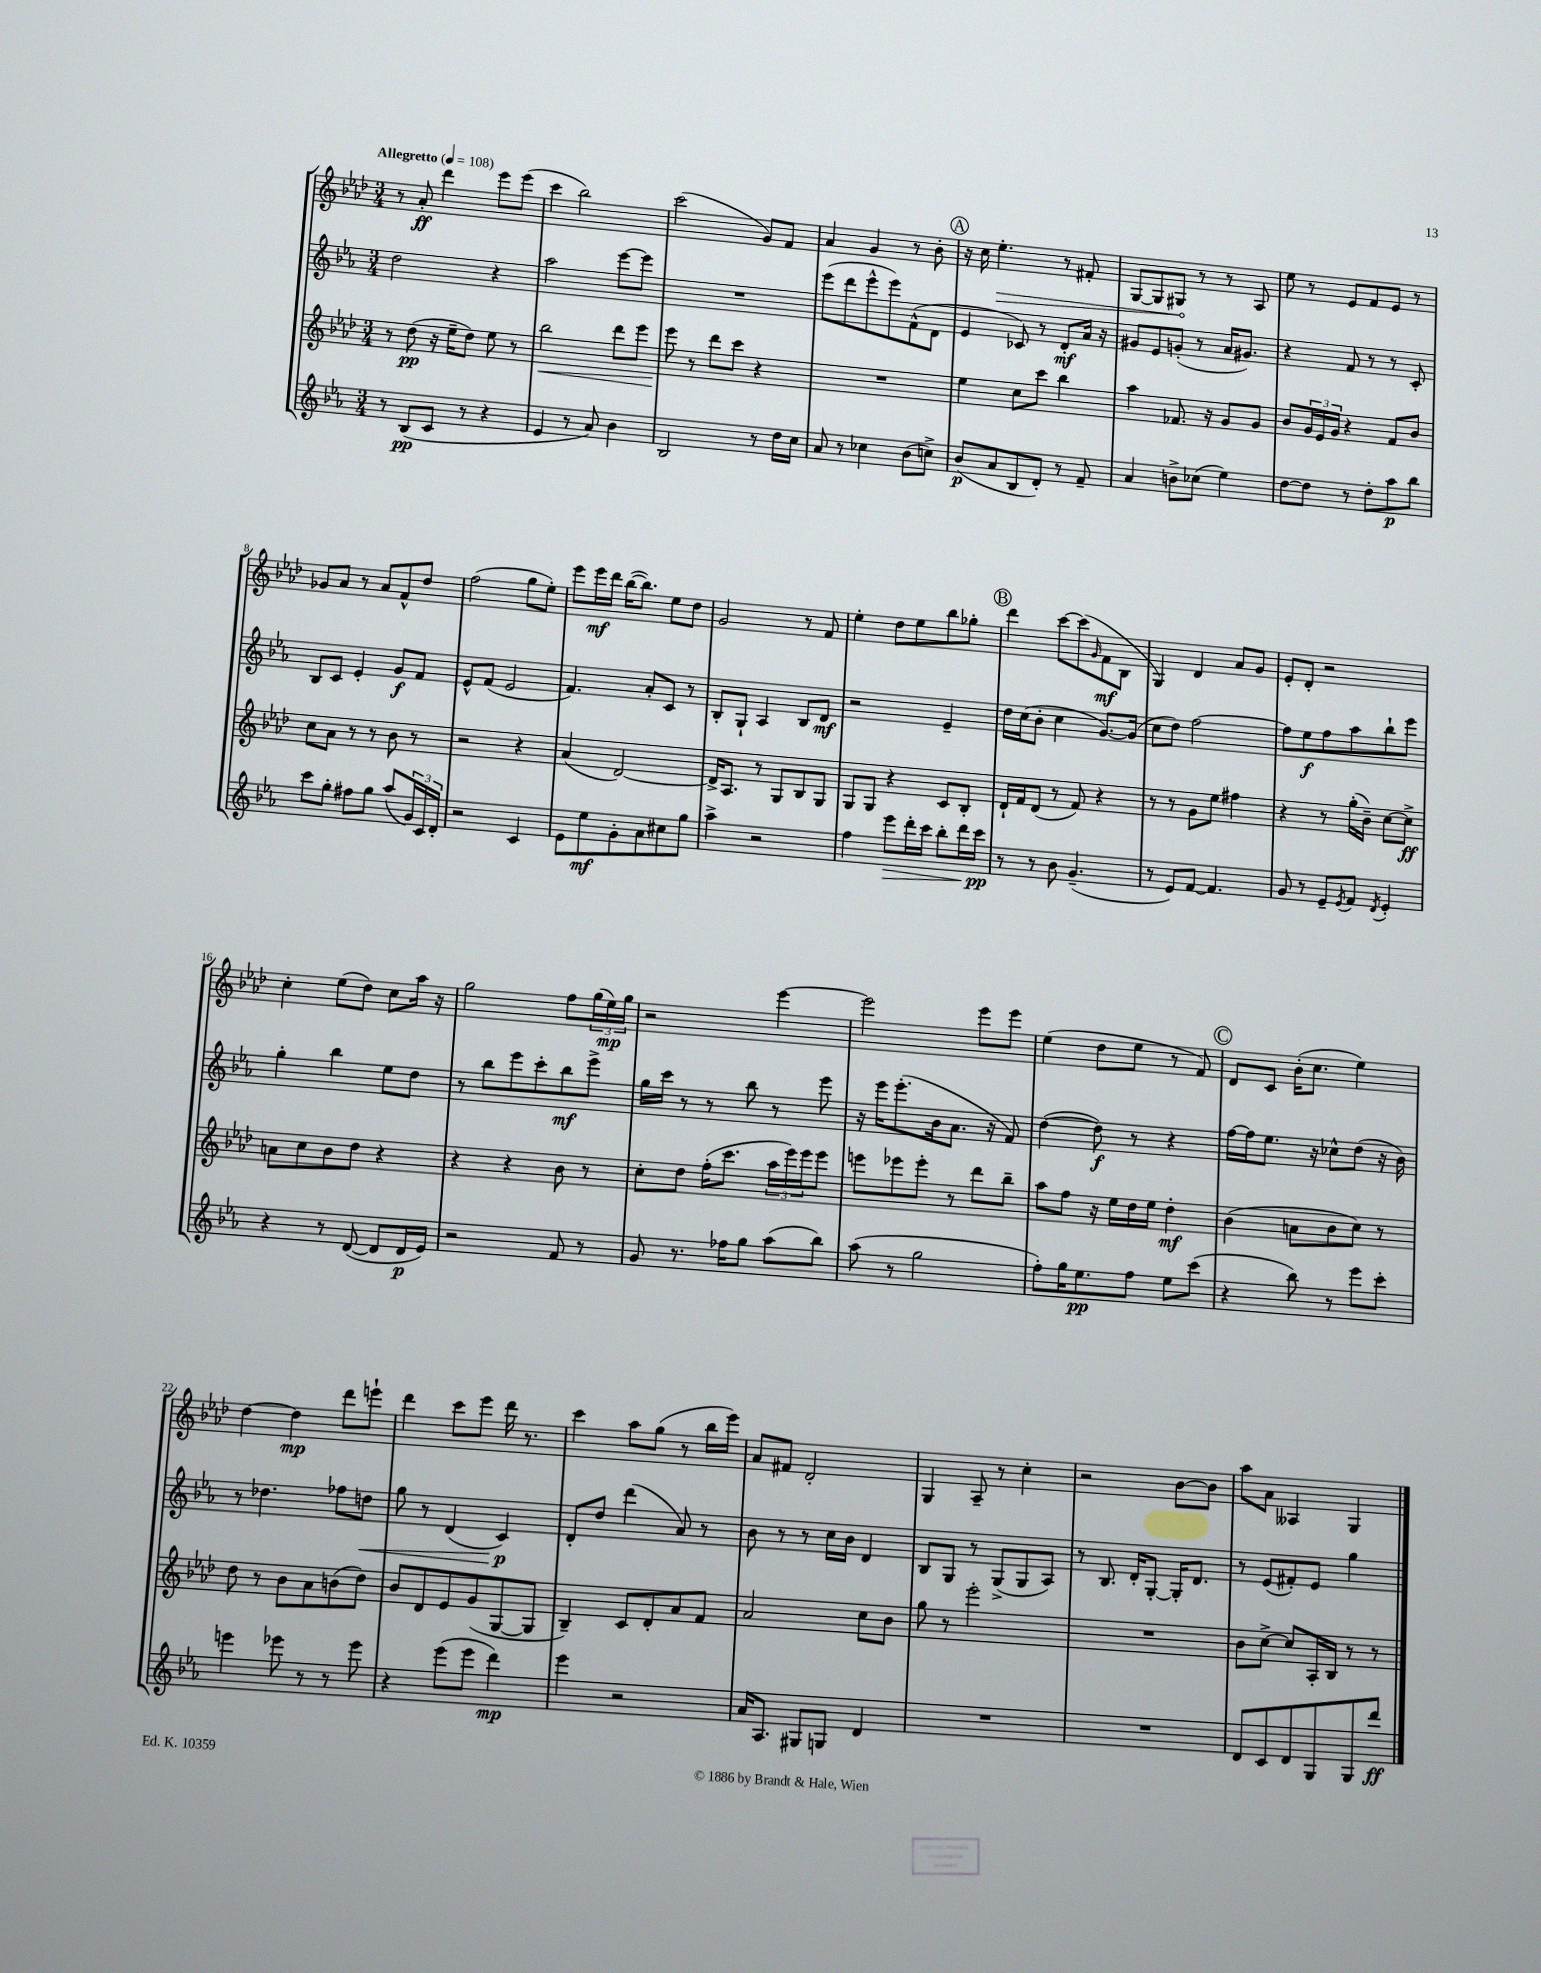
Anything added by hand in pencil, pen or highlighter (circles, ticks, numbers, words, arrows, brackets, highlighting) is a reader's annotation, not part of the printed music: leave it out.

**kern	**dynam	**kern	**dynam	**kern	**dynam	**kern	**dynam
*part4	*part4	*part3	*part3	*part2	*part2	*part1	*part1
*staff4	*staff4	*staff3	*staff3	*staff2	*staff2	*staff1	*staff1
*clefG2	*	*clefG2	*	*clefG2	*	*clefG2	*
*k[b-e-a-]	*	*k[b-e-a-d-]	*	*k[b-e-a-]	*	*k[b-e-a-d-]	*
*M3/4	*	*M3/4	*	*M3/4	*	*M3/4	*
*MM108	*	*MM108	*	*MM108	*	*MM108	*
=1	=1	=1	=1	=1	=1	=1	=1
!	!	!	!	!	!	!LO:TX:a:B:t=Allegretto	!
8r	.	8r	.	2dd\	.	8r	.
(8B-/L	pp	(8dd-\	pp	.	.	8a-'/	ff
8c/J	.	16r	.	.	.	4ddd-\	.
.	.	16ee-~\KL	.	.	.	.	.
8r	.	8dd-\J)	.	.	.	.	.
4r	.	8ee-\	.	4r	.	8eee-\L	.
.	.	8r	.	.	.	(8eee-\J	.
=2	=2	=2	=2	=2	=2	=2	=2
!	!	!	!LO:HP:b	!	!	!	!
4e-/	.	2bb-\	<	2aa-\	.	4ccc\	.
8r	.	.	.	.	.	2bb-\)	.
8a-/)	.	.	.	.	.	.	.
4b-\	.	8ddd-\L	.	[8eee-\L	.	.	.
.	.	8eee-\J	.	8eee-\J]	.	.	.
=3	=3	=3	=3	=3	=3	=3	=3
2B-/	.	8eee-\	.	2.r	.	(2ccc\	.
.	.	8r	[	.	.	.	.
.	.	8ddd-\L	.	.	.	.	.
.	.	8ccc\J	.	.	.	.	.
8r	.	4r	.	.	.	8g/L)	.
16dd\LL	.	.	.	.	.	8f/J	.
16cc\JJ	.	.	.	.	.	.	.
=4	=4	=4	=4	=4	=4	=4	=4
8a-/	.	2.r	.	(8eee-\L	.	4a-/	.
8r	.	.	.	8ddd\	.	.	.
4cc-X\	.	.	.	8eee-^^\	.	4g/	.
.	.	.	.	8eee-\)	.	.	.
(8b-\L	.	.	.	(8f^^\	.	8r	.
8ccn^\J)	.	.	.	8d\J	.	8b-'\	.
!!LO:REH:place=s1:t=A
=5	=5	=5	=5	=5	=5	=5	=5
(8b-/L	p	4ee-\	.	4e-/	.	16r	.
.	.	.	.	.	.	16cc\	.
!	!	!	!	!	!	!	!LO:HP:b
8a-/	.	.	.	.	.	4.ee-'\	>
8B-/	.	8cc\L	.	8c-X/)	.	.	.
8d'/J)	.	8ccc\J	.	8r	.	.	.
8r	.	4bb-\	.	8d'/L	mf	8r	.
8f~/	.	.	.	16a-/Jk	.	8f#X'/	.
.	.	.	.	16r	.	.	.
=6	=6	=6	=6	=6	=6	=6	=6
4a-/	.	4aa-\	.	8g#X/L	.	[8G/L	.
.	.	.	.	8e-/	.	8G/]	.
8bn^\L	.	8.f-X/	.	(8gn'/J	.	8G#X/J	.
(8cc-X\J	.	.	.	8r	.	8r	]
.	.	16r	.	.	.	.	.
4ee-\)	.	8g/L	.	16a-/KL	.	8r	.
.	.	.	.	8.g#X/J)	.	.	.
.	.	8g/J	.	.	.	8A-/	.
=7	=7	=7	=7	=7	=7	=7	=7
[8dd\L	.	8b-/L	.	4r	.	8ee-\	.
8dd\J]	.	24g/L	.	.	.	8r	.
.	.	24e-/	.	.	.	.	.
.	.	24g/JJ	.	.	.	.	.
8r	.	4r	.	8f/	.	8e-/L	.
8dd'\L	.	.	.	8r	.	8f/	.
8aa-\	p	8f/L	.	8r	.	8e-/J	.
8bb-\J	.	8b-/J	.	8c'/	.	8r	.
!!LO:LB:g=z
=8	=8	=8	=8	=8	=8	=8	=8
8ccc\L	.	8cc\L	.	8B-/L	.	8g-X/L	.
8gg'\J	.	8a-\J	.	8c/J	.	8a-/J	.
8ff#X\L	.	8r	.	4e-'/	.	8r	.
8gg\J	.	8r	.	.	.	8a-/L	.
(8aa-/L	.	8b-\	.	8g/L	f	8f^^/	.
24g/L)	.	8r	.	8f/J	.	8dd-/J	.
24c/	.	.	.	.	.	.	.
24d'/JJ	.	.	.	.	.	.	.
=9	=9	=9	=9	=9	=9	=9	=9
2r	.	2r	.	8e-^^/L	.	(2ff\	.
.	.	.	.	(8f/J	.	.	.
.	.	.	.	2e-/	.	.	.
4c/	.	4r	.	.	.	8gg\L	.
.	.	.	.	.	.	8ee-'\J)	.
=10	=10	=10	=10	=10	=10	=10	=10
8e-\L	.	(4a-/	.	4.f/)	.	8eee-\L	.
8ee-\	mf	.	.	.	.	16eee-\L	mf
.	.	.	.	.	.	16ddd-\JJ	.
8g'\	.	[2d-/)	.	.	.	([16bb-\KL	.
.	.	.	.	.	.	8.bb-\J])	.
8a-\	.	.	.	8a-'/L	.	.	.
8cc#X\	.	.	.	8c/J	.	8ee-\L	.
8gg\J	.	.	.	8r	.	8dd-\J	.
=11	=11	=11	=11	=11	=11	=11	=11
4aa-^\	.	16d-^/KL]	.	8B-'/L	.	2g/	.
.	.	8.A-/J	.	.	.	.	.
.	.	.	.	8G`/J	.	.	.
2r	.	8r	.	4A-/	.	.	.
.	.	8G/L	.	.	.	.	.
.	.	8B-/	.	8B-/L	.	8r	.
.	.	8G/J	.	8d/J	mf	8f/	.
=12	=12	=12	=12	=12	=12	=12	=12
4ff\	.	8G/L	.	2r	.	4ee-'\	.
.	.	8G/J	.	.	.	.	.
!	!LO:HP:b	!	!	!	!	!	!
8eee-\L	>	4r	.	.	.	8dd-\L	.
16ddd'\L	.	.	.	.	.	8ee-\	.
16ccc\JJ	.	.	.	.	.	.	.
8bb-'\L	.	8c/L	.	4e-~/	.	8bb-\	.
16ddd\L	.	8B-'/J	.	.	.	8gg-X'\J	.
16ccc\JJ	pp	.	.	.	.	.	.
.	]	.	.	.	.	.	.
!!LO:REH:place=s1:t=B
=13	=13	=13	=13	=13	=13	=13	=13
8r	.	16d-`/LL	.	16dd\LL	.	4ddd-\	.
.	.	16f/J	.	(16cc\J	.	.	.
8r	.	(8d-/J	.	8b-'\J	.	.	.
8b-\	.	8r	.	4cc\	.	[8ccc\L	.
(4.g~/	.	8f/)	.	.	.	(8ccc\]	.
.	.	.	.	.	.	16qqg/	.
.	.	4r	.	[8.g/L)	.	8f\	mf
.	.	.	.	.	.	8B-\J	.
.	.	.	.	(16g/Jk]	.	.	.
=14	=14	=14	=14	=14	=14	=14	=14
8r	.	8r	.	8cc\L	.	4G/)	.
8e-/L)	.	8r	.	8dd\J)	.	.	.
[8f/J	.	8g\L	.	[2ff\	.	4d-/	.
4.f/]	.	8ee-\J	.	.	.	.	.
.	.	4ff#X\	.	.	.	8a-/L	.
.	.	.	.	.	.	8g/J	.
=15	=15	=15	=15	=15	=15	=15	=15
8g/	.	4r	.	8ff\L]	.	8e-'/L	.
8r	.	.	.	8ee-\	f	8d-'/J	.
8e-~/L	.	8r	.	8ff\	.	2r	.
8qe-/	.	.	.	.	.	.	.
8f/J	.	(16gg'\LL	.	8aa-\	.	.	.
.	.	16b-~\JJ)	.	.	.	.	.
8qd/	.	.	.	.	.	.	.
4e-'/	.	[8cc\L	.	8bb-`\	.	.	.
.	.	8cc^\J]	ff	8eee-\J	.	.	.
!!LO:LB:g=z
=16	=16	=16	=16	=16	=16	=16	=16
4r	.	8an\L	.	4gg'\	.	4cc'\	.
.	.	8cc\	.	.	.	.	.
8r	.	8b-\	.	4bb-\	.	(8ee-\L	.
([8d/	.	8dd-\J	.	.	.	8dd-\J)	.
8d/L]	.	4r	.	8ee-\L	.	8cc\L	.
16d/L	p	.	.	8dd\J	.	16aa-\Jk	.
16e-/JJ)	.	.	.	.	.	16r	.
=17	=17	=17	=17	=17	=17	=17	=17
2r	.	4r	.	8r	.	2gg\	.
.	.	.	.	8bb-\L	.	.	.
.	.	4r	.	8eee-\	.	.	.
.	.	.	.	8ccc'\	.	.	.
8f/	.	8b-\	.	8bb-\	mf	8ff\L	.
8r	.	8r	.	8eee-^\J	.	(24gg\L	.
.	.	.	.	.	.	24ee-\)	mp
.	.	.	.	.	.	24gg\JJ	.
=18	=18	=18	=18	=18	=18	=18	=18
8g/	.	8cc'\L	.	16gg\LL	.	2r	.
.	.	.	.	16ccc\JJ	.	.	.
8.r	.	8dd-\J	.	8r	.	.	.
.	.	(16ff'\KL	.	8r	.	.	.
16ff-X\KL	.	8.ccc\J	.	.	.	.	.
8gg\J	.	.	.	8bb-\	.	.	.
(8aa-\L	.	24aa-\LL	.	8r	.	[4eee-\	.
.	.	24eee-\)	.	.	.	.	.
.	.	24eee-\J	.	.	.	.	.
8bb-\J)	.	8eee-\J	.	8eee-\	.	.	.
=19	=19	=19	=19	=19	=19	=19	=19
(8aa-\	.	8eeen\L	.	16r	.	2eee-\]	.
.	.	.	.	16eee-\KL	.	.	.
8r	.	8eee-X\	.	(8.eee-'\	.	.	.
2gg\	.	8eee-'\J	.	.	.	.	.
.	.	.	.	16b-\k	.	.	.
.	.	8r	.	8.a-\J	.	.	.
.	.	8ddd-\L	.	.	.	8eee-\L	.
.	.	.	.	16r	.	.	.
.	.	8bb-~\J	.	8f/)	.	8eee-\J	.
=20	=20	=20	=20	=20	=20	=20	=20
8ff'\L)	.	8aa-\L	.	([4dd\	.	(4ee-\	.
16gg\K	.	8ff\J	.	.	.	.	.
8.ee-\	pp	.	.	.	.	.	.
.	.	16r	.	8dd\])	f	8dd-\L	.
.	.	16ee-\LL	.	.	.	.	.
8ff\J	.	16dd-\	.	8r	.	8ee-\J	.
.	.	16ee-\JJ	.	.	.	.	.
8ee-\L	.	4dd-'\	mf	4r	.	8r	.
(8ccc\J	.	.	.	.	.	8f/)	.
!!LO:REH:place=s1:t=C
=21	=21	=21	=21	=21	=21	=21	=21
4r	.	(4b-\	.	[16ff\LL	.	8d-/L	.
.	.	.	.	16ff\J]	.	.	.
.	.	.	.	8.ee-\J	.	8c/J	.
8bb-\)	.	8an\L	.	.	.	(16b-'\KL	.
.	.	.	.	16r	.	8.cc\J	.
8r	.	8b-\	.	8cc-X^^\L	.	.	.
8eee-\L	.	8cc\J)	.	(8dd\J	.	4ee-\)	.
8ccc'\J	.	8r	.	16r	.	.	.
.	.	.	.	16b-\)	.	.	.
!!LO:LB:g=z
=22	=22	=22	=22	=22	=22	=22	=22
4eeen\	.	8dd-\	.	8r	.	[4dd-\	.
.	.	8r	.	4.dd-X\	.	.	.
8eee-X\	.	8b-\L	.	.	.	4dd-\]	mp
8r	.	8a-\	.	.	.	.	.
8r	.	(8bn\	.	8ff-X\L	.	8ddd-\L	.
!	!	!	!	!	!LO:HP:b	!	!
8eee-\	.	8dd-\J)	.	8ddn\J	<	8eeen`\J	.
=23	=23	=23	=23	=23	=23	=23	=23
4r	.	8b-/L	.	8gg\	.	4ddd-\	.
.	.	8d-/	.	8r	.	.	.
(8eee-\L	.	8e-/	.	(4d/	.	8ccc\L	.
8eee-\J	.	(8g/	.	.	.	8eee-\J	.
4ddd\)	mp	[8G/	.	4c/)	p	16ddd-\	.
.	.	.	.	.	.	8.r	.
.	.	8G/J]	.	.	.	.	.
.	.	.	.	.	[	.	.
=24	=24	=24	=24	=24	=24	=24	=24
4eee-\	.	4B-~/)	.	8d'/L	.	4ccc\	.
.	.	.	.	8dd/J	.	.	.
2r	.	8c/L	.	(4ddd\	.	8aa-\L	.
.	.	8d-'/	.	.	.	(8gg\J	.
.	.	8a-/	.	8a-/)	.	8r	.
.	.	8f/J	.	8r	.	16bb-\LL	.
.	.	.	.	.	.	16eee-\JJ)	.
=25	=25	=25	=25	=25	=25	=25	=25
16a-/KL	.	2a-/	.	8b-\	.	8a-/L	.
8.A-/J	.	.	.	.	.	.	.
.	.	.	.	8r	.	8f#X/J	.
8G#X/L	.	.	.	8r	.	2d-'/	.
8Gn/J	.	.	.	16cc\LL	.	.	.
.	.	.	.	16b-\JJ	.	.	.
4d/	.	8cc\L	.	4d/	.	.	.
.	.	8b-\J	.	.	.	.	.
=26	=26	=26	=26	=26	=26	=26	=26
2.r	.	8gg\	.	8B-/L	.	4G/	.
.	.	8r	.	8G/J	.	.	.
.	.	2eee-'\	.	8r	.	8A-~/	.
.	.	.	.	(8G^/L	.	8r	.
.	.	.	.	8G/	.	4cc'\	.
.	.	.	.	8A-/J)	.	.	.
=27	=27	=27	=27	=27	=27	=27	=27
2.r	.	2.r	.	8r	.	2r	.
.	.	.	.	8.B-/	.	.	.
.	.	.	.	16d'/KL	.	.	.
.	.	.	.	[8G'/J	.	.	.
.	.	.	.	16G'/KL]	.	[8b-\L	.
.	.	.	.	8.d/J	.	.	.
.	.	.	.	.	.	8b-\J]	.
=28	=28	=28	=28	=28	=28	=28	=28
8d/L	.	8b-\L	.	8r	.	8aa-\L	.
8c/	.	[8cc^\J	.	(8e-/L	.	8a-\J	.
8d/	.	8cc/L]	.	8f#X'/)	.	4A--X/	.
8G/	.	16A-'/L	.	8e-/J	.	.	.
.	.	16B-/JJ	.	.	.	.	.
8G/	.	8r	.	4gg\	.	4G/	.
8ddd/J	ff	8r	.	.	.	.	.
==	==	==	==	==	==	==	==
*-	*-	*-	*-	*-	*-	*-	*-
